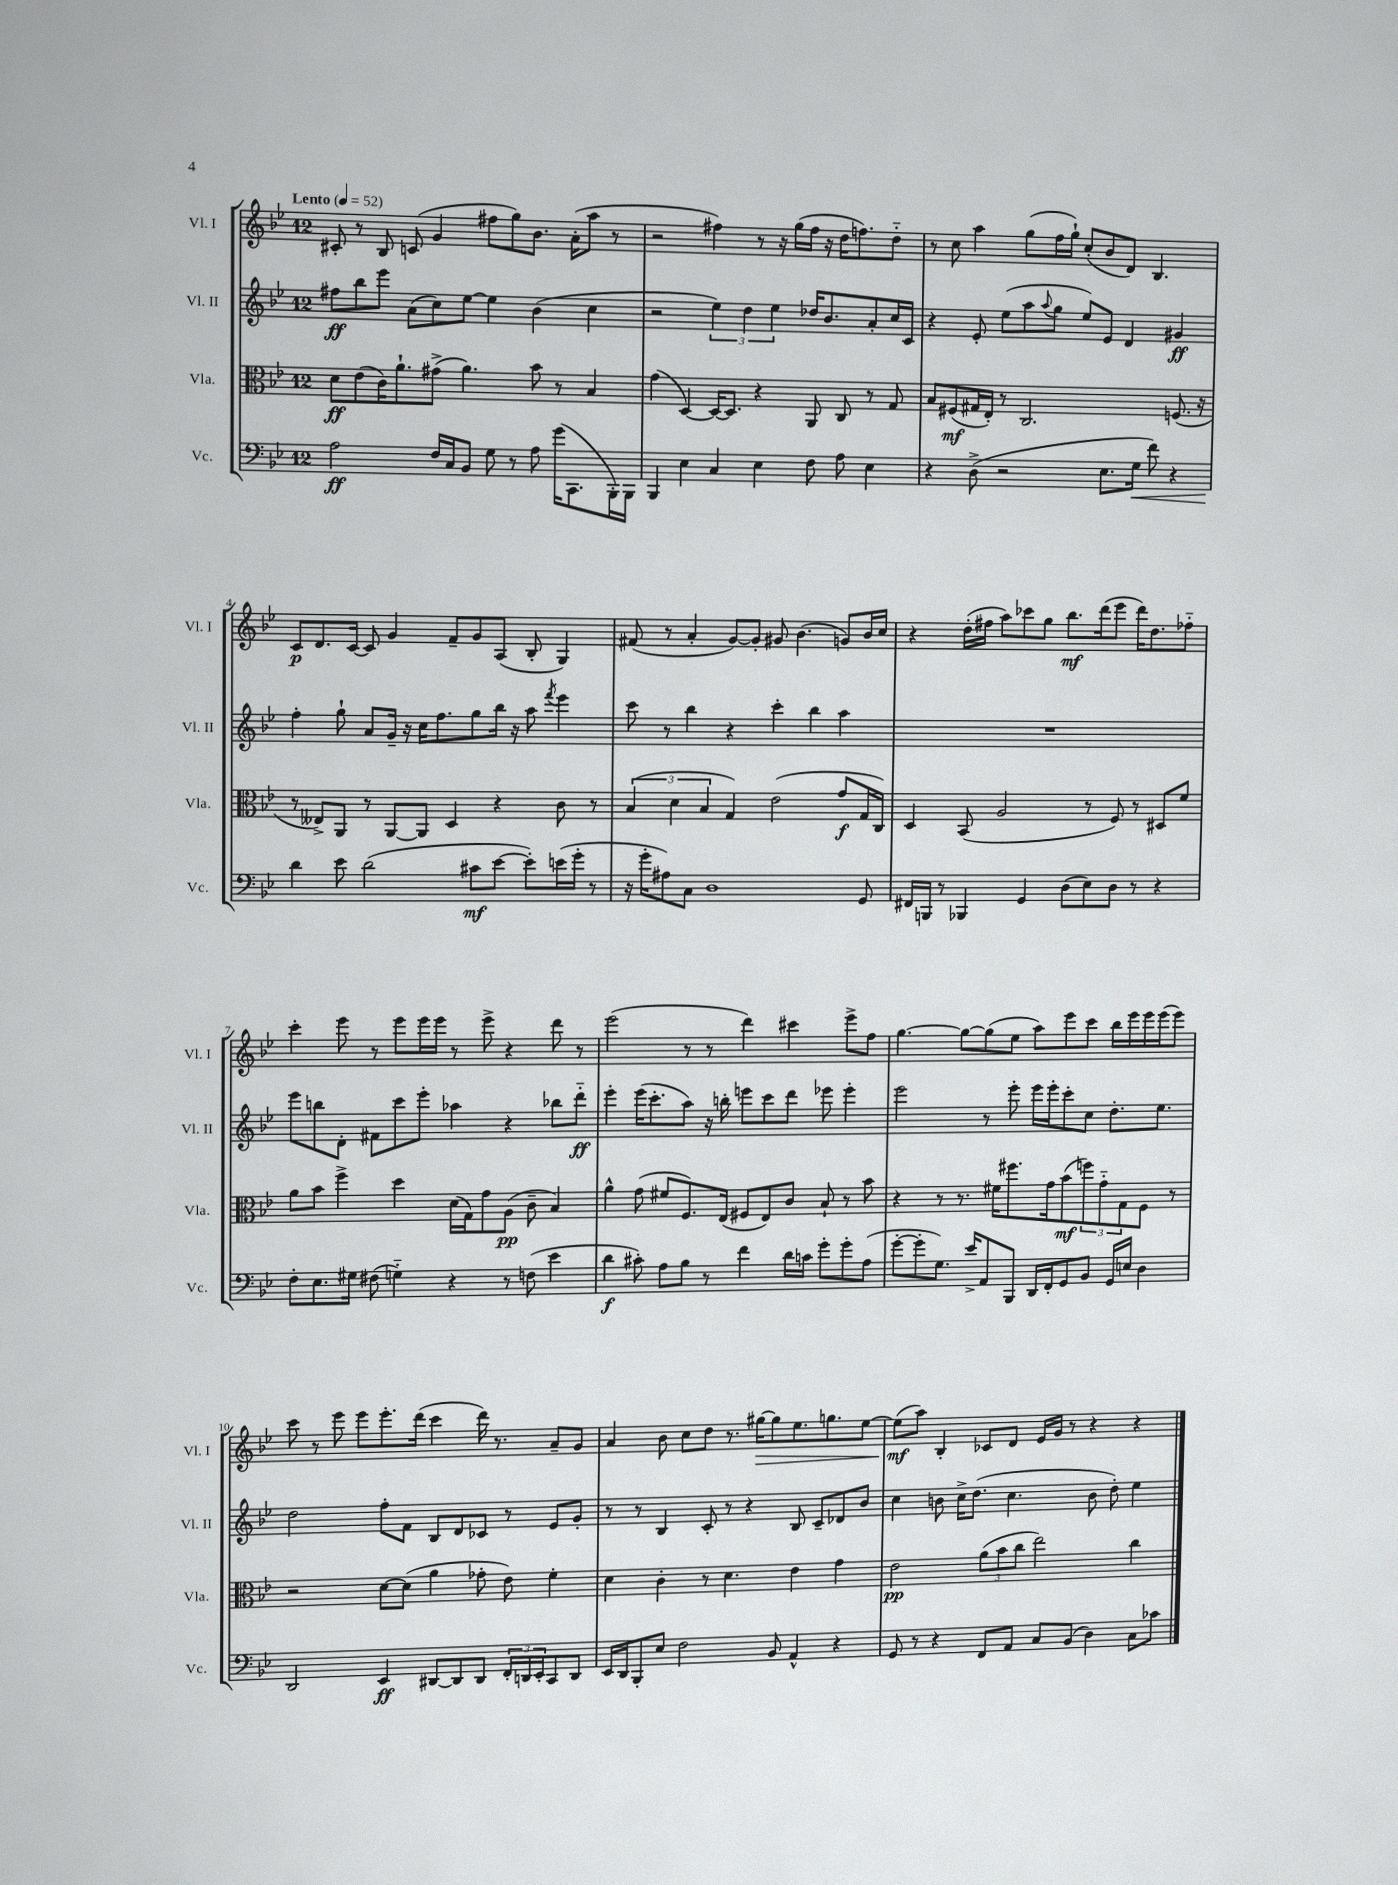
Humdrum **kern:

**kern	**dynam	**kern	**dynam	**kern	**dynam	**kern	**dynam
*part4	*part4	*part3	*part3	*part2	*part2	*part1	*part1
*staff4	*staff4	*staff3	*staff3	*staff2	*staff2	*staff1	*staff1
*I"Vc.	*	*I"Vla.	*	*I"Vl. II	*	*I"Vl. I	*
*I'Vc.	*	*I'Vla.	*	*I'Vl. II	*	*I'Vl. I	*
*clefF4	*	*clefC3	*	*clefG2	*	*clefG2	*
*k[b-e-]	*	*k[b-e-]	*	*k[b-e-]	*	*k[b-e-]	*
*M12/8	*	*M12/8	*	*M12/8	*	*M12/8	*
*MM52	*	*MM52	*	*MM52	*	*MM52	*
=1	=1	=1	=1	=1	=1	=1	=1
!	!	!	!	!	!	!LO:TX:a:B:t=Lento	!
2A\	ff	8d\L	ff	8ff#X\L	ff	8c#X'/	.
.	.	(8e-\	.	8bb-\	.	8r	.
.	.	16c\K)	.	8eee-\J	.	8B-/	.
.	.	8.a`\	.	.	.	.	.
.	.	.	.	(8a\L	.	(8cn/	.
16F/LL	.	(8g#X^\J	.	8cc\)	.	4g/	.
16C/J	.	.	.	.	.	.	.
8BB-/J	.	4.a\)	.	[8ee-\J	.	.	.
8G\	.	.	.	4ee-\]	.	8ff#X\L	.
8r	.	.	.	.	.	8gg\)	.
8A\	.	8b-\	.	(4b-\	.	8.b-\J	.
(16g\KL	.	8r	.	.	.	.	.
8.CC\	.	.	.	.	.	(16a'\KL	.
.	.	4B-/	.	4cc\	.	8aa\J	.
16BBB-'\L)	.	.	.	.	.	8r	.
16BBB-\JJ	.	.	.	.	.	.	.
=2	=2	=2	=2	=2	=2	=2	=2
4BBB-/	.	(4g\	.	2r	.	2r	.
4E-\	.	[4D/)	.	.	.	.	.
4C/	.	16D/KL_	.	6ee-\)	.	4ff#X\)	.
.	.	8.D/J]	.	.	.	.	.
.	.	.	.	6dd\	.	.	.
4E-\	.	4r	.	.	.	8r	.
.	.	.	.	6ee-\	.	.	.
.	.	.	.	.	.	16r	.
.	.	.	.	.	.	(16gg\LL	.
8F\	.	8AA/	.	16dd-X/KL	.	16ff#\JJ	.
.	.	.	.	8.b-/	.	16r	.
8A\	.	8C/	.	.	.	16dd\KL	.
.	.	.	.	.	.	8.ffn\)	.
4E-\	.	8r	.	8a'/	.	.	.
.	.	8G/	.	16cc/L	.	8dd\J	.
.	.	.	.	16c/JJ	.	.	.
=3	=3	=3	=3	=3	=3	=3	=3
4r	.	8B-/L	.	4r	.	8r	.
.	.	(8F#X/	mf	.	.	8cc\	.
(8D^\	.	16G#X/L	.	8e-'/	.	4aa\	.
.	.	16E-'/JJ)	.	.	.	.	.
2r	.	8r	.	(8ee-\L	.	.	.
.	.	2.C/	.	8aa\	.	(8gg\L	.
.	.	.	.	8qqaa/	.	.	.
.	.	.	.	8gg\J	.	16ff\L	.
.	.	.	.	.	.	16gg`\JJ)	.
.	.	.	.	8ee-/L)	.	(8cc'/L	.
8.E-\L	.	.	.	8e-/J	.	8b-/	.
.	.	.	.	4d/	.	8d/J)	.
!	!LO:HP:b	!	!	!	!	!	!
16G\Jk	<	.	.	.	.	.	.
8f\)	.	.	.	.	.	4.B-/	.
4r	.	(8.Fn/	.	4g#X/	ff	.	.
.	.	16r	.	.	.	.	.
!!LO:LB:g=z
=4	=4	=4	=4	=4	=4	=4	=4
4d\	.	8r	.	4ff'\	.	8c/L	p
.	.	8E--X^/L)	.	.	.	8.d/	.
8e-\	[	8AA/J	.	8gg`\	.	.	.
.	.	.	.	.	.	[16c/Jk	.
(2d\	.	8r	.	8a/L	.	8c/]	.
.	.	[8AA/L	.	16g~/Jk	.	4g/	.
.	.	.	.	16r	.	.	.
.	.	8AA/J]	.	16cc\KL	.	.	.
.	.	.	.	8.ff\	.	.	.
.	.	4D/	.	.	.	8f~/L	.
8c#X\L	mf	.	.	8gg\	.	8g/	.
[8e-\J	.	4r	.	16bb-\Jk	.	(8A/J	.
.	.	.	.	16r	.	.	.
8e-'\L])	.	.	.	8aa\	.	8B-'/	.
.	.	.	.	8qfff/	.	.	.
(16en\L	.	8c\	.	4eee-\	.	4G/)	.
16g'\JJ	.	.	.	.	.	.	.
8r	.	8r	.	.	.	.	.
=5	=5	=5	=5	=5	=5	=5	=5
16r	.	(6B-/	.	8ccc\	.	(8f#X/	.
16g'\KL	.	.	.	.	.	.	.
8A#X\)	.	.	.	8r	.	8r	.
.	.	6d\	.	.	.	.	.
8C\J	.	.	.	4bb-\	.	4a'/	.
.	.	6B-/	.	.	.	.	.
1D	.	.	.	.	.	.	.
.	.	4G/)	.	4r	.	[8g/L)	.
.	.	.	.	.	.	8g'/J]	.
.	.	(2e-\	.	4ccc'\	.	8g#X/	.
.	.	.	.	.	.	(4.b-\	.
.	.	.	.	4bb-\	.	.	.
.	.	8g/L	f	4aa\	.	8gn/L)	.
8GG/	.	16G/L	.	.	.	16b-/L	.
.	.	16C/JJ)	.	.	.	16cc/JJ	.
=6	=6	=6	=6	=6	=6	=6	=6
16FF#X/LL	.	4D/	.	1.r	.	4r	.
16BBBn/JJ	.	.	.	.	.	.	.
8r	.	.	.	.	.	.	.
4BBB-X/	.	(8BB-/	.	.	.	(16dd'\LL	.
.	.	.	.	.	.	16ff#X\JJ	.
.	.	2A/	.	.	.	8aa\L)	.
4GG/	.	.	.	.	.	8ccc-X\	.
.	.	.	.	.	.	8gg\J	.
(8D\L	.	.	.	.	.	8.bb-\L	mf
8E-\)	.	8r	.	.	.	.	.
.	.	.	.	.	.	(16ddd\k	.
8D\J	.	8F/)	.	.	.	8eee-\J	.
8r	.	8r	.	.	.	16ddd\KL)	.
.	.	.	.	.	.	8.dd\	.
4r	.	8D#X/L	.	.	.	.	.
.	.	8f/J	.	.	.	8ff-X\J	.
!!LO:LB:g=z
=7	=7	=7	=7	=7	=7	=7	=7
8F'\L	.	8a\L	.	8eee-\L	.	4ccc'\	.
8.E-\	.	8b-\J	.	8bbn\	.	.	.
.	.	4ff^\	.	8d'\J	.	8eee-\	.
16G#X\Jk	.	.	.	.	.	.	.
(8F#X\	.	.	.	8f#X\L	.	8r	.
4Gn\)	.	4dd\	.	8ccc\	.	8eee-\L	.
.	.	.	.	8eee-'\J	.	16eee-\L	.
.	.	.	.	.	.	16eee-\JJ	.
4r	.	(16d\LL	.	4aa-X\	.	8r	.
.	.	16G\J)	.	.	.	.	.
.	.	8g\	.	.	.	8eee-^\	.
8r	.	(8A\J	pp	4r	.	4r	.
(8Fn\	.	8c~\	.	.	.	.	.
4e-\	.	4B-/)	.	8bb-X\L	.	8ddd\	.
.	.	.	.	8ddd\J	ff	8r	.
=8	=8	=8	=8	=8	=8	=8	=8
4d\	f	4a^^\	.	4eee-'\	.	(2eee-\	.
8c#X'\)	.	(8g\	.	(16eee-\KL	.	.	.
.	.	.	.	8.ccc'\	.	.	.
8A\L	.	8f#X/L	.	.	.	.	.
8B-\J	.	8.F/)	.	8aa\J)	.	8r	.
8r	.	.	.	16r	.	8r	.
.	.	(16E-/Jk	.	16bbn'\	.	.	.
4f\	.	8F#X/L	.	8eeen\L	.	4ddd\)	.
.	.	8E-/)	.	8ccc\	.	.	.
16d\LL	.	8c/J	.	8ddd\J	.	4ccc#X\	.
16cn\JJ	.	.	.	.	.	.	.
8g'\L	.	8B-`/	.	8eee-X\	.	.	.
8g'\	.	8r	.	4eee-'\	.	8eee-^\L	.
(8A\J	.	8b-\	.	.	.	8ff\J	.
=9	=9	=9	=9	=9	=9	=9	=9
[8g'\L	.	4r	.	2eee-\	.	[4.gg\	.
8g'\]	.	.	.	.	.	.	.
8.G\J)	.	8r	.	.	.	.	.
.	.	8.r	.	.	.	8gg\L_	.
16e-^/KL	.	.	.	.	.	.	.
8AA/	.	.	.	8r	.	(8gg\]	.
.	.	16f#X\KL	.	.	.	.	.
8BBB-/J	.	8.ff#X\	.	8eee-'\	.	8ee-\J	.
16DD/LL	.	.	.	16eee-\LL	.	8aa\L)	.
16FF'/J	.	16g\k	.	16eee-'\J	.	.	.
8GG/	.	(8b-\	mf	8ccc'\	.	8eee-\	.
8BB-/J	.	12ffn\)	.	8cc\J	.	8ccc\J	.
.	.	12g\	.	.	.	.	.
16GG/LL	.	.	.	8.dd'\L	.	16bb-\LL	.
.	.	12G\	.	.	.	.	.
16En/JJ	.	.	.	.	.	16eee-\	.
4D\	.	8F\J	.	.	.	16eee-\	.
.	.	.	.	8.ee-\J	.	(16eee-\J	.
.	.	8r	.	.	.	8eee-\J)	.
!!LO:LB:g=z
=10	=10	=10	=10	=10	=10	=10	=10
2DD/	.	2r	.	2dd\	.	8ccc\	.
.	.	.	.	.	.	8r	.
.	.	.	.	.	.	8eee-\	.
.	.	.	.	.	.	8eee-\L	.
4EE-/	ff	[8d\L	.	8ff'\L	.	8.eee-'\	.
.	.	(8d\J]	.	8f\J	.	.	.
.	.	.	.	.	.	(16ddd\Jk	.
[8DD#X/L	.	4a\	.	8B-/L	.	4ccc\	.
8DD#/]	.	.	.	8d/	.	.	.
8DD#/J	.	8g-X'\	.	8c-X/J	.	16ddd\)	.
.	.	.	.	.	.	8.r	.
24FF'/LL	.	8e-\)	.	8r	.	.	.
24DDn/	.	.	.	.	.	.	.
24EE-'/J	.	.	.	.	.	.	.
8CC/	.	4f'\	.	8e-/L	.	8a~/L	.
8DD/J	.	.	.	8g'/J	.	8g/J	.
=11	=11	=11	=11	=11	=11	=11	=11
16EE-/LL	.	4d\	.	8r	.	4a/	.
16DD/J	.	.	.	.	.	.	.
8BBB-'/	.	.	.	8r	.	.	.
8E-/J	.	4c'\	.	4B-/	.	8b-\	.
2F\	.	.	.	.	.	8cc\L	.
.	.	8r	.	8c'/	.	8dd\J	.
.	.	4.d\	.	8r	.	8.r	.
.	.	.	.	4r	.	.	.
!	!	!	!	!	!	!	!LO:HP:b
.	.	.	.	.	.	[16gg#X\KL	>
8BB-/	.	.	.	.	.	8gg#\]	.
4AA^^/	.	4e-\	.	8B-/	.	8.ee-\	.
.	.	.	.	8c~/L	.	.	.
.	.	.	.	.	.	8.ggn\	.
4r	.	4g\	.	8d-X/	.	.	.
.	.	.	.	8b-/J	.	[8ee-\J	.
=12	=12	=12	=12	=12	=12	=12	=12
8GG/	.	2e-\	pp	4cc\	.	(8ee-\L]	mf
8r	.	.	.	.	.	8aa\J)	]
4r	.	.	.	8bn\	.	4B-'/	.
.	.	.	.	16cc^\KL	.	.	.
.	.	.	.	(8.dd\J	.	.	.
8FF/L	.	(12a\L	.	.	.	8c-X/L	.
.	.	12b-\	.	.	.	.	.
8AA/J	.	.	.	4.cc\	.	8d/J	.
.	.	12cc\J	.	.	.	.	.
8C/L	.	2ee-\)	.	.	.	16e-/LL	.
.	.	.	.	.	.	16g/JJ	.
(8BB-/J	.	.	.	.	.	8r	.
4D\)	.	.	.	8b\	.	4r	.
.	.	.	.	8dd'\)	.	.	.
8C\L	.	4cc\	.	4ee-\	.	4r	.
8c-X\J	.	.	.	.	.	.	.
==	==	==	==	==	==	==	==
*-	*-	*-	*-	*-	*-	*-	*-
